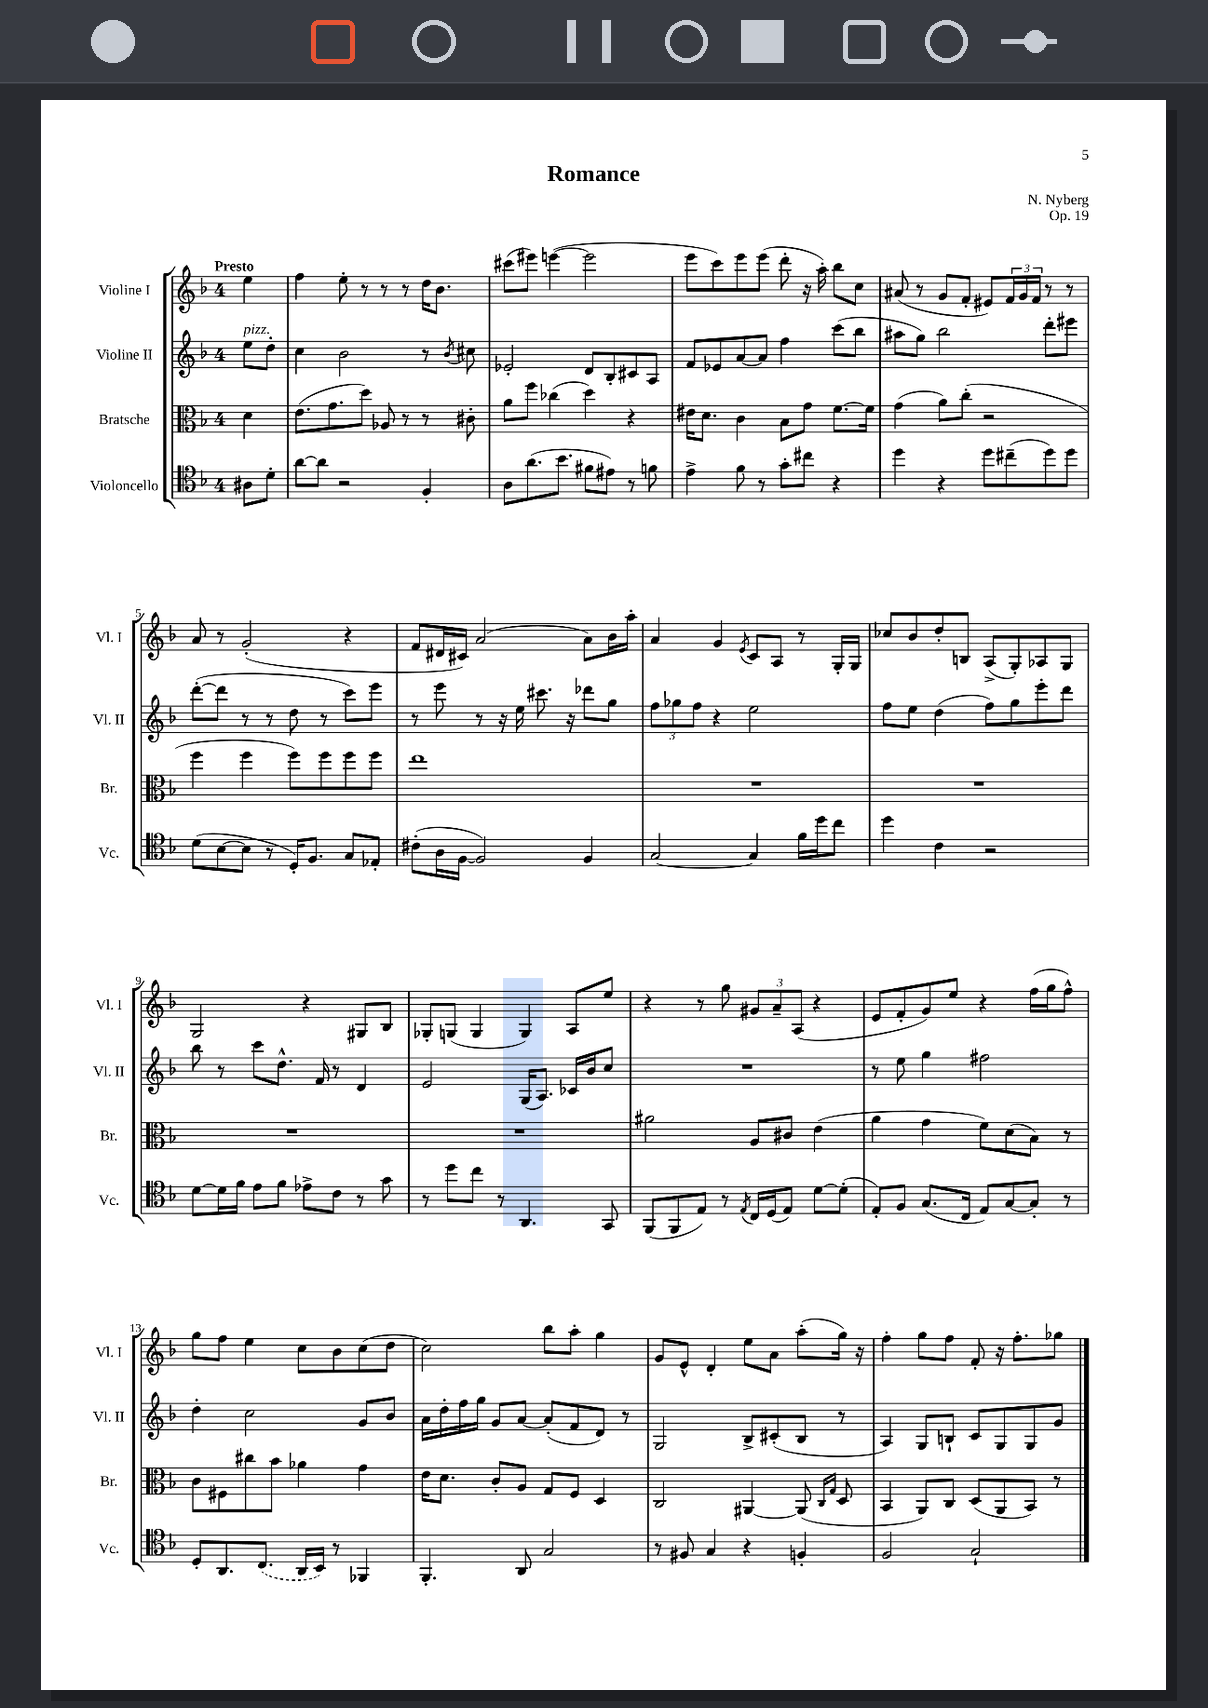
\header { title = "Romance" composer = "N. Nyberg" opus = "Op. 19" }
<<
\new StaffGroup <<
\new Staff = "s0" \with { instrumentName = "Violine I" shortInstrumentName = "Vl. I" } {
    \clef treble \key f \major \once \override Staff.TimeSignature.style = #'single-digit \time 4/4 \partial 4 \tempo "Presto"
    e''4 |
    f''4 e''8-. r8 r8 r8 d''16 bes'8. |
    cis'''8( eis'''8) e'''4~( e'''2 |
    e'''8 c'''8) e'''8 e'''8( d'''8-. r16 a''16-.) bes''8 c''8 |
    ais'8( r8 g'8 f'8-. eis'8) \tuplet 3/2 { f'16 g'16 f'16 } r8 r8 |
    a'8 r8 g'2-.( r4 |
    f'8 dis'16 cis'16) a'2( a'8) bes'16 a''16-. |
    a'4 g'4 \acciaccatura { e'8 } c'8 a8 r8 g16-. g16 |
    ces''8 bes'8 d''8-. b8 a8->( g8-.) aes8 g8 |
    g2 r4 gis8 bes8 |
    ges8-. g8( g4 g4) a8 e''8 |
    r4 r8 g''8 \tuplet 3/2 { gis'8 a'8-- a8( } r4 |
    e'8 f'8-. g'8) e''8 r4 f''16( g''16 f''8-^) |
    g''8 f''8 e''4 c''8 bes'8 c''8( d''8 |
    c''2) bes''8 a''8-. g''4 |
    g'8 e'8-^ d'4-. e''8 a'8 a''8-.( g''16) r16 |
    f''4-. g''8 f''8 f'8-. r16 f''8.-. ges''8 \bar "|." |
}
\new Staff = "s1" \with { instrumentName = "Violine II" shortInstrumentName = "Vl. II" } {
    \clef treble \key f \major \once \override Staff.TimeSignature.style = #'single-digit \time 4/4 \partial 4
    e''8^\markup { \italic "pizz." } d''8-. |
    c''4 bes'2 r8 \acciaccatura { bes'8 } cis''8 |
    ees'2-. d'8 bes8-. cis'8 a8 |
    f'8 ees'8 a'8~ a'8 f''4 c'''8( bes''8 |
    ais''8 g''8) bes''2 d'''8-. eis'''8 |
    d'''8~-.( d'''8 r8 r8 d''8 r8 c'''8) e'''8 |
    r8 e'''8 r8 r16 e''16 cis'''8. r16 des'''8 g''8 |
    \tuplet 3/2 { f''8 ges''8 f''8 } r4 e''2 |
    f''8 e''8 d''4( f''8) g''8 e'''8-. d'''8 |
    bes''8 r8 c'''8 d''8.-^ f'16 r8 d'4 |
    e'2 g16( a8.) ces'16 bes'16 c''8 |
    R1 |
    r8 e''8 g''4 fis''2 |
    d''4-. c''2 g'8 bes'8 |
    a'16 d''16-. f''16 g''16 g'8 a'8~ a'8-.( f'8 d'8) r8 |
    g2 bes8-> cis'8-.( bes8 r8 |
    a4) g8 b8-! c'8 g8 g8 g'8 \bar "|." |
}
\new Staff = "s2" \with { instrumentName = "Bratsche" shortInstrumentName = "Br." } {
    \clef alto \key f \major \once \override Staff.TimeSignature.style = #'single-digit \time 4/4 \partial 4
    d'4 |
    e'8.( g'8. d''8) aes8 r8 r8 cis'8-. |
    a'8 f''8 ces''4( d''4) r4 |
    eis'16 d'8. c'4 bes8 g'8 f'8.~ f'16 |
    g'4( a'8) c''8-.( r2 |
    f''4 f''4 f''8) f''8 f''8 f''8 |
    e''1 |
    R1 |
    R1 |
    R1 |
    R1 |
    ais'2 a8 cis'8 e'4( |
    a'4 g'4 f'8) d'8( bes8) r8 |
    c'8 fis8 cis''8 bes'8 aes'4 g'4 |
    e'16 d'8. c'8-. a8 g8 f8 d4 |
    c2 ais,4~ ais,8( \grace { c16 g16 } d8 |
    bes,4 a,8) c8 d8( a,8 bes,8) r8 \bar "|." |
}
\new Staff = "s3" \with { instrumentName = "Violoncello" shortInstrumentName = "Vc." } {
    \clef tenor \key f \major \once \override Staff.TimeSignature.style = #'single-digit \time 4/4 \partial 4
    ais8 d'8-. |
    a'8~ a'8 r2 f4-. |
    a8 a'8.( bes'8. fis'8 eis'8) r8 f'8 |
    e'4-> f'8 r8 g'8-. cis''8 r4 |
    d''4 r4 d''8 cis''8--( d''8) d''8 |
    d'8( bes8~ bes8 r8 d16-.) f8. g8 ees8-. |
    cis'8-.( a16 f16~ f2) f4 |
    g2~ g4 f'16 d''16 c''8 |
    d''4 c'4 r2 |
    d'8~ d'16 f'16 e'8 f'8 ees'8-> c'8 r8 g'8 |
    r8 d''8 c''8 r8 a,4. g,8 |
    f,8( f,8 e8) r8 \acciaccatura { e8 } c16 d16( e8) d'8~ d'8-.( |
    e8-.) f8 g8.( c16 e8) g8~ g8-. r8 |
    d8-. a,8. \once \slurDashed c8.( a,16 bes,16) r8 fes,4 |
    f,4.-. a,8 g2 |
    r8 fis8 g4 r4 f4-. |
    f2 g2-! \bar "|." |
}
>>
>>
